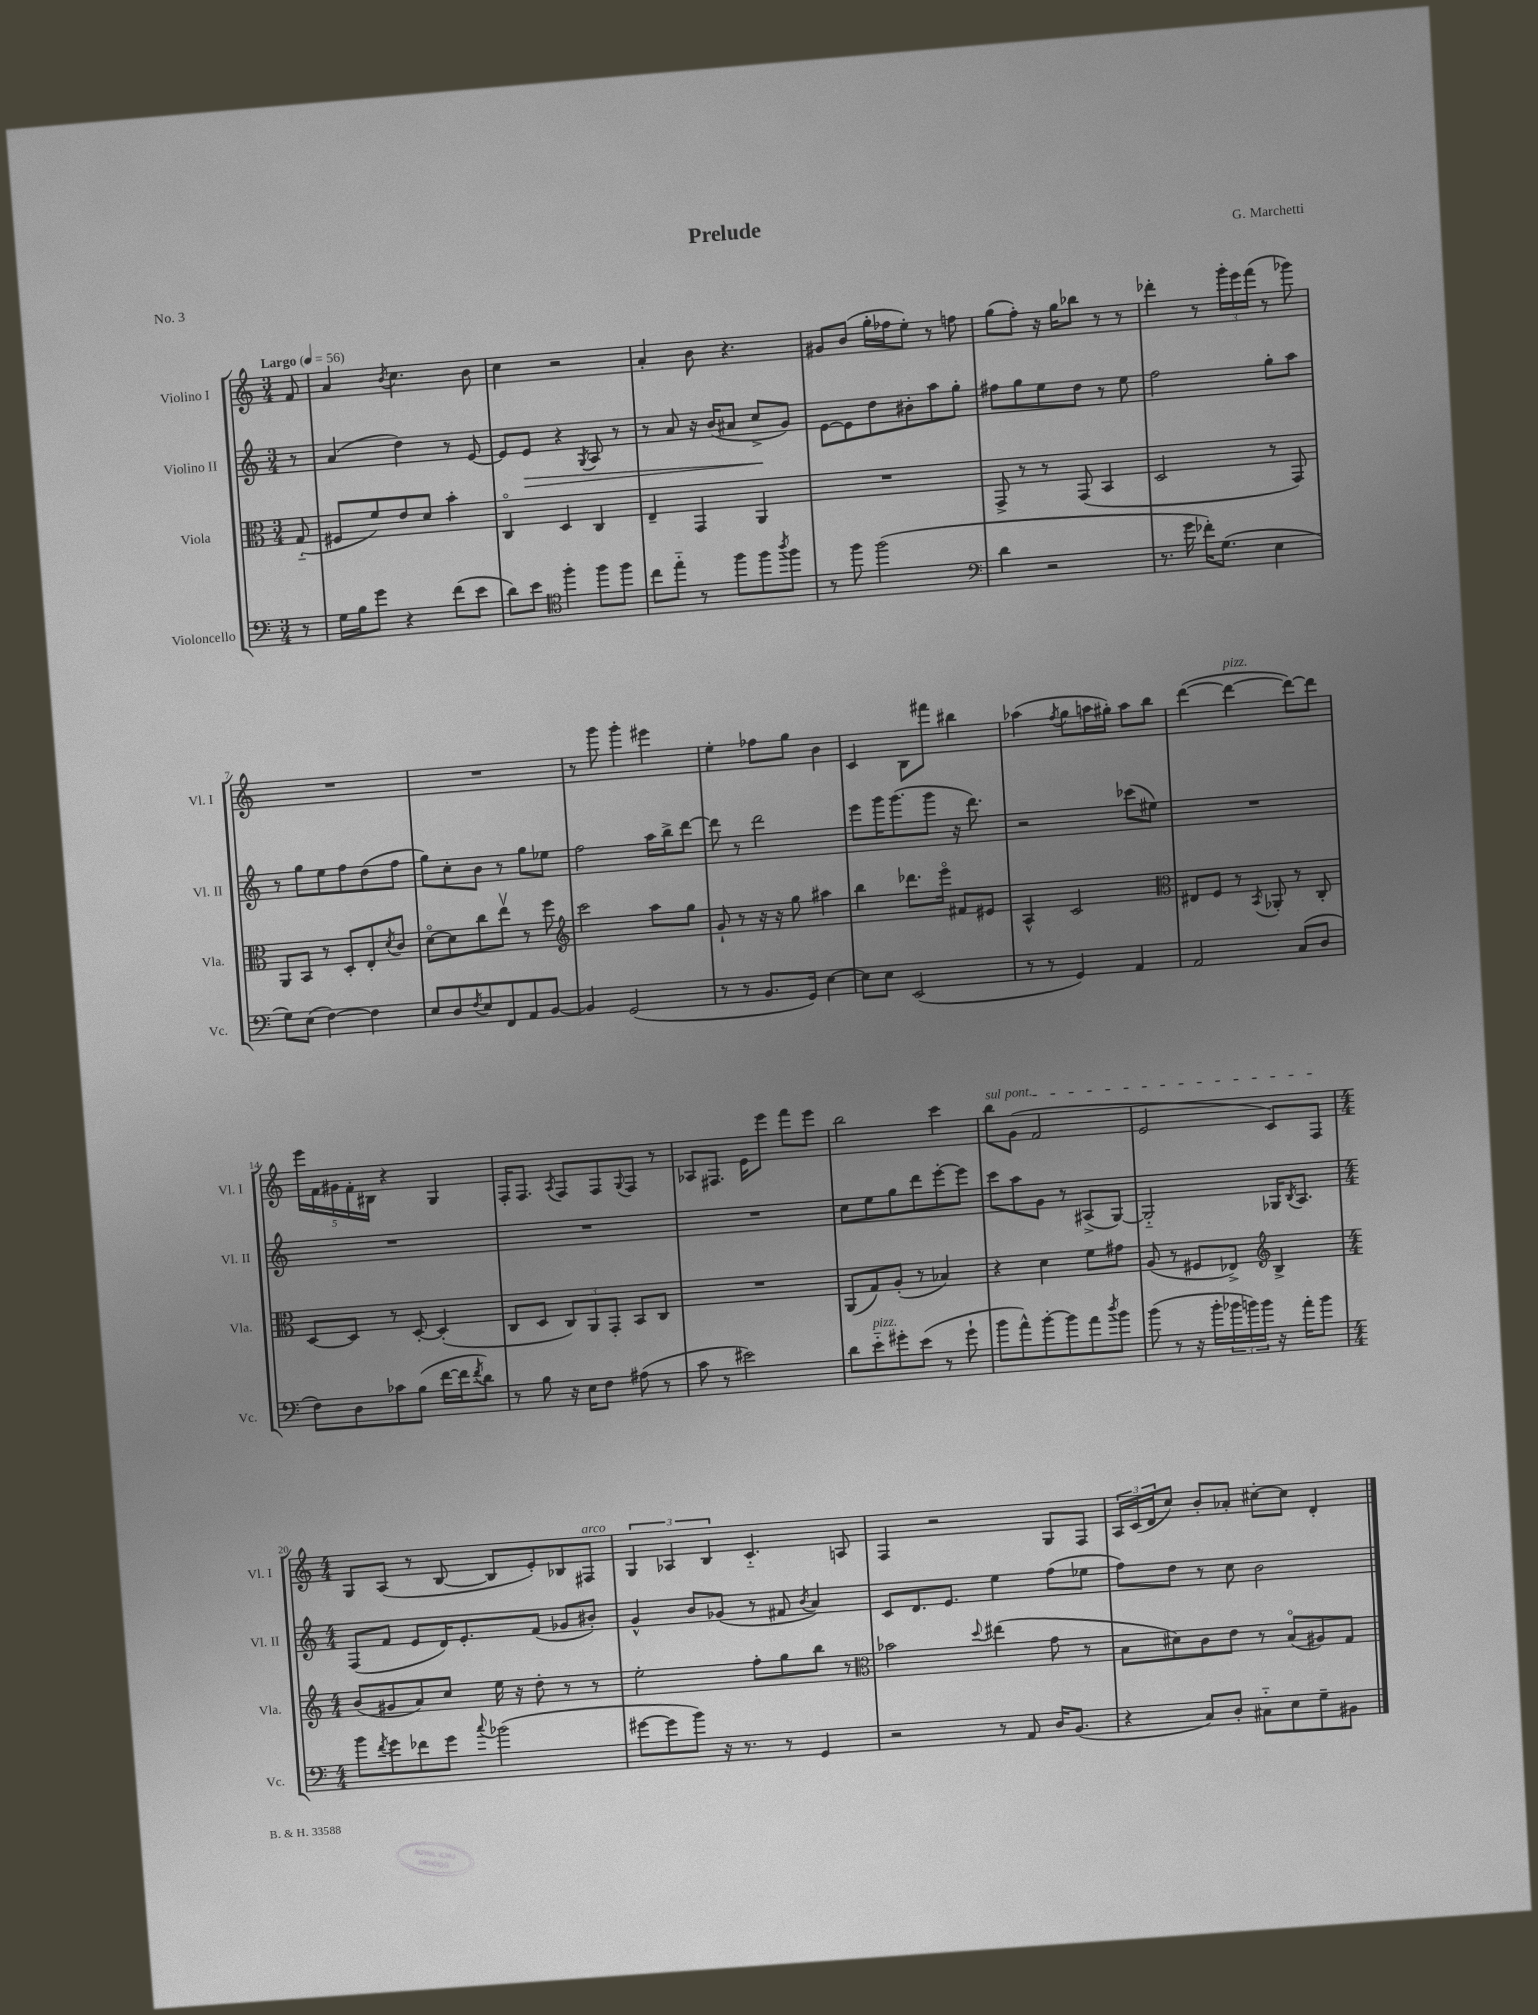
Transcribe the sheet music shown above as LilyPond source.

\header { title = "Prelude" composer = "G. Marchetti" piece = "No. 3" }
<<
\new StaffGroup <<
\new Staff = "s0" \with { instrumentName = "Violino I" shortInstrumentName = "Vl. I" } {
    \clef treble \key c \major \numericTimeSignature \time 3/4 \partial 8 \tempo "Largo" 4 = 56
    f'8 |
    a'4 \acciaccatura { b'8 } c''4. b'8 |
    c''4 r2 |
    a'4-. b'8 r4. |
    gis'8 b'8( g''16-. fes''16 e''8-.) r8 f''8 |
    g''8( f''8-.) r16 g''16 bes''8 r8 r8 |
    des'''4-. r8 \tuplet 3/2 { g'''16-. e'''16 f'''16( } r8 ges'''8) |
    R2. |
    R2. |
    r8 g'''8 g'''4-. eis'''4 |
    e''4-. fes''8 g''8 b'4 |
    c'4 b8 fis'''8 bis''4 |
    aes''4( \acciaccatura { f''8 } g''8 a''16 gis''16-.) a''8 b''8 |
    d'''4~( d'''4~^\markup { \italic "pizz." } d'''8~) d'''8 |
    \tuplet 5/4 { e'''16 f'16 gis'16 f'16-. bis16 } r4 g4 |
    f16-. f8. \acciaccatura { a8 } f8 f8 \appoggiatura { g8 } f8 r8 |
    aes8 fis8. e'16 e'''8 f'''8 e'''8 |
    b''2 c'''4 |
    \once \override TextSpanner.bound-details.left.text = \markup { \italic "sul pont." } b''8\startTextSpan g'8( f'2 |
    e'2 c'8) f8\stopTextSpan |
    \numericTimeSignature \time 4/4 g8 a8( r8 b8~ b8 e'8-.) bes8 fis8^\markup { \italic "arco" } |
    \tuplet 3/2 { g4 aes4 b4 } c'4.-_ a8 |
    f4 r2 g8 f8 |
    \tuplet 3/2 { a16 c'16( d'16 } c''8) b'8-. aes'8-. cis''8~-. cis''8 d'4-. \bar "|." |
}
\new Staff = "s1" \with { instrumentName = "Violino II" shortInstrumentName = "Vl. II" } {
    \clef treble \key c \major \numericTimeSignature \time 3/4 \partial 8
    r8 |
    a'4( d''4) r8 e'8~ |
    e'8 e'8\> r4 \acciaccatura { g8 } a8 r8 |
    r8 a'8 r16 b'16( ais'8 c''8->\! g'8) |
    e'8~ e'8 d''8 bis'8-. a''8 g''8-. |
    fis''8 g''8 e''8 d''8 r8 e''8 |
    f''2 g''8-. a''8 |
    r8 g''8 e''8 f''8 d''8( f''8 |
    g''8) c''8-. b'8 r8 g''8 ees''8 |
    f''2 a''16 b''16-> d'''8~ |
    d'''8 r8 d'''2 |
    e'''8 g'''16 g'''8.( g'''8 r16 d'''8.) |
    r2 ces'''8( eis''8) |
    R2. |
    R2. |
    R2. |
    R2. |
    c''8 e''8 g''8 d'''8 e'''8~-. e'''8 |
    c'''8 a''8 g'8 r8 ais8->( g8~) |
    g2-_ ges16 \acciaccatura { b8 } a8. |
    \numericTimeSignature \time 4/4 f8( f'8 e'8 d'16) e'8.-. f'8( ges'8 bis'8-.) |
    g'4-^ b'8 ges'8( r8 fis'8 \acciaccatura { b'8 } a'4) |
    c'8 d'8. e'8. e''4 f''8( ees''8 |
    f''8) d''8 r8 c''8 b'2 \bar "|." |
}
\new Staff = "s2" \with { instrumentName = "Viola" shortInstrumentName = "Vla." } {
    \clef alto \key c \major \numericTimeSignature \time 3/4 \partial 8
    g8-_( |
    fis8 f'8) e'8 d'8 b'4-. |
    c4\flageolet d4 c4 |
    e4-- g,4 a,4 |
    R2. |
    g,8-> r8 r8 g,8( b,4 |
    d2 r8 g,8) |
    a,8 b,8 r8 d8-. e8-. \acciaccatura { d'8 } c'8 |
    d'8~\flageolet d'8 c''8 e''8\upbow r8 f''8 |
    \clef treble c'''2 a''8 g''8 |
    g'8-! r8 r16 r16 g''8 ais''4 |
    b''4 des'''8. e'''16\flageolet fis'8 eis'8 |
    a4-^ c'2 |
    \clef alto eis8 f8 r8 \acciaccatura { b,8 } aes,8-. r8 c8-. |
    d8~ d8 r8 d8~-. d4-.( |
    c8 d8 \tuplet 3/2 { c8) a,8 g,8-. } b,8 c8 |
    R2. |
    a,8( g8) a8-.( r8 bes4) |
    r4 d'4 f'8 gis'8 |
    a8( r8 fis8 ees8->) \clef treble b4-> |
    \numericTimeSignature \time 4/4 b'8( gis'8 a'8) c''8 e''16 r16 d''8-. r8 r8 |
    e''2-. f''8-. g''8 b''8 r8 |
    \clef alto bes'2 \appoggiatura { d''8 } eis''4( g'8 r8 |
    b8 dis'8) c'8 e'8 r8 b8\flageolet( ais8) g8 \bar "|." |
}
\new Staff = "s3" \with { instrumentName = "Violoncello" shortInstrumentName = "Vc." } {
    \clef bass \key c \major \numericTimeSignature \time 3/4 \partial 8
    r8 |
    g16 b16 g'8 r4 f'8( e'8 |
    d'8) e'8 \clef tenor f''4-. f''8 f''8 |
    c''8 e''8-_ r8 f''8 f''8 \acciaccatura { a''8 } f''8 |
    r8 f''8 f''2( |
    \clef bass d'4 r2 |
    r8. g'16 fes'16-.) g8.( e4 |
    g8) e8( f4~) f4 |
    e8 d8 \acciaccatura { f8 } e8 f,8 a,8 b,8~ |
    b,4 g,2( |
    r8 r8 b,8. g,16) e4~ |
    e8 e8 e,2( |
    r8 r8 g,4) a,4 |
    a,2 c8( d8 |
    f8) d8 ces'8 b8( f'16~ f'16 \acciaccatura { f'8 } d'8) |
    r8 b8 r16 e16 f8 ais8( r8 |
    c'8 r8 eis'2) |
    d'8 e'8-_^\markup { \italic "pizz." } gis'8-. e'8( r8 gis'8-! |
    b'8 a'8-^) b'8~-. b'8 a'8 \acciaccatura { d''8 } b'8 |
    b'8( r8 r16 b'16-. \tuplet 3/2 { bes'16 b'16) b'16 } r16 a'16-. b'8 |
    \numericTimeSignature \time 4/4 b'8 \acciaccatura { f'8 } g'8 fes'8 g'8 \appoggiatura { c''8 } bes'2( |
    gis'8~ gis'8 b'8) r16 r8. r8 g,4 |
    r2 r8 a,8 d16 b,8.( |
    r4 c8) d8-. cis8-_ e8 g8-- bis,8 \bar "|." |
}
>>
>>
